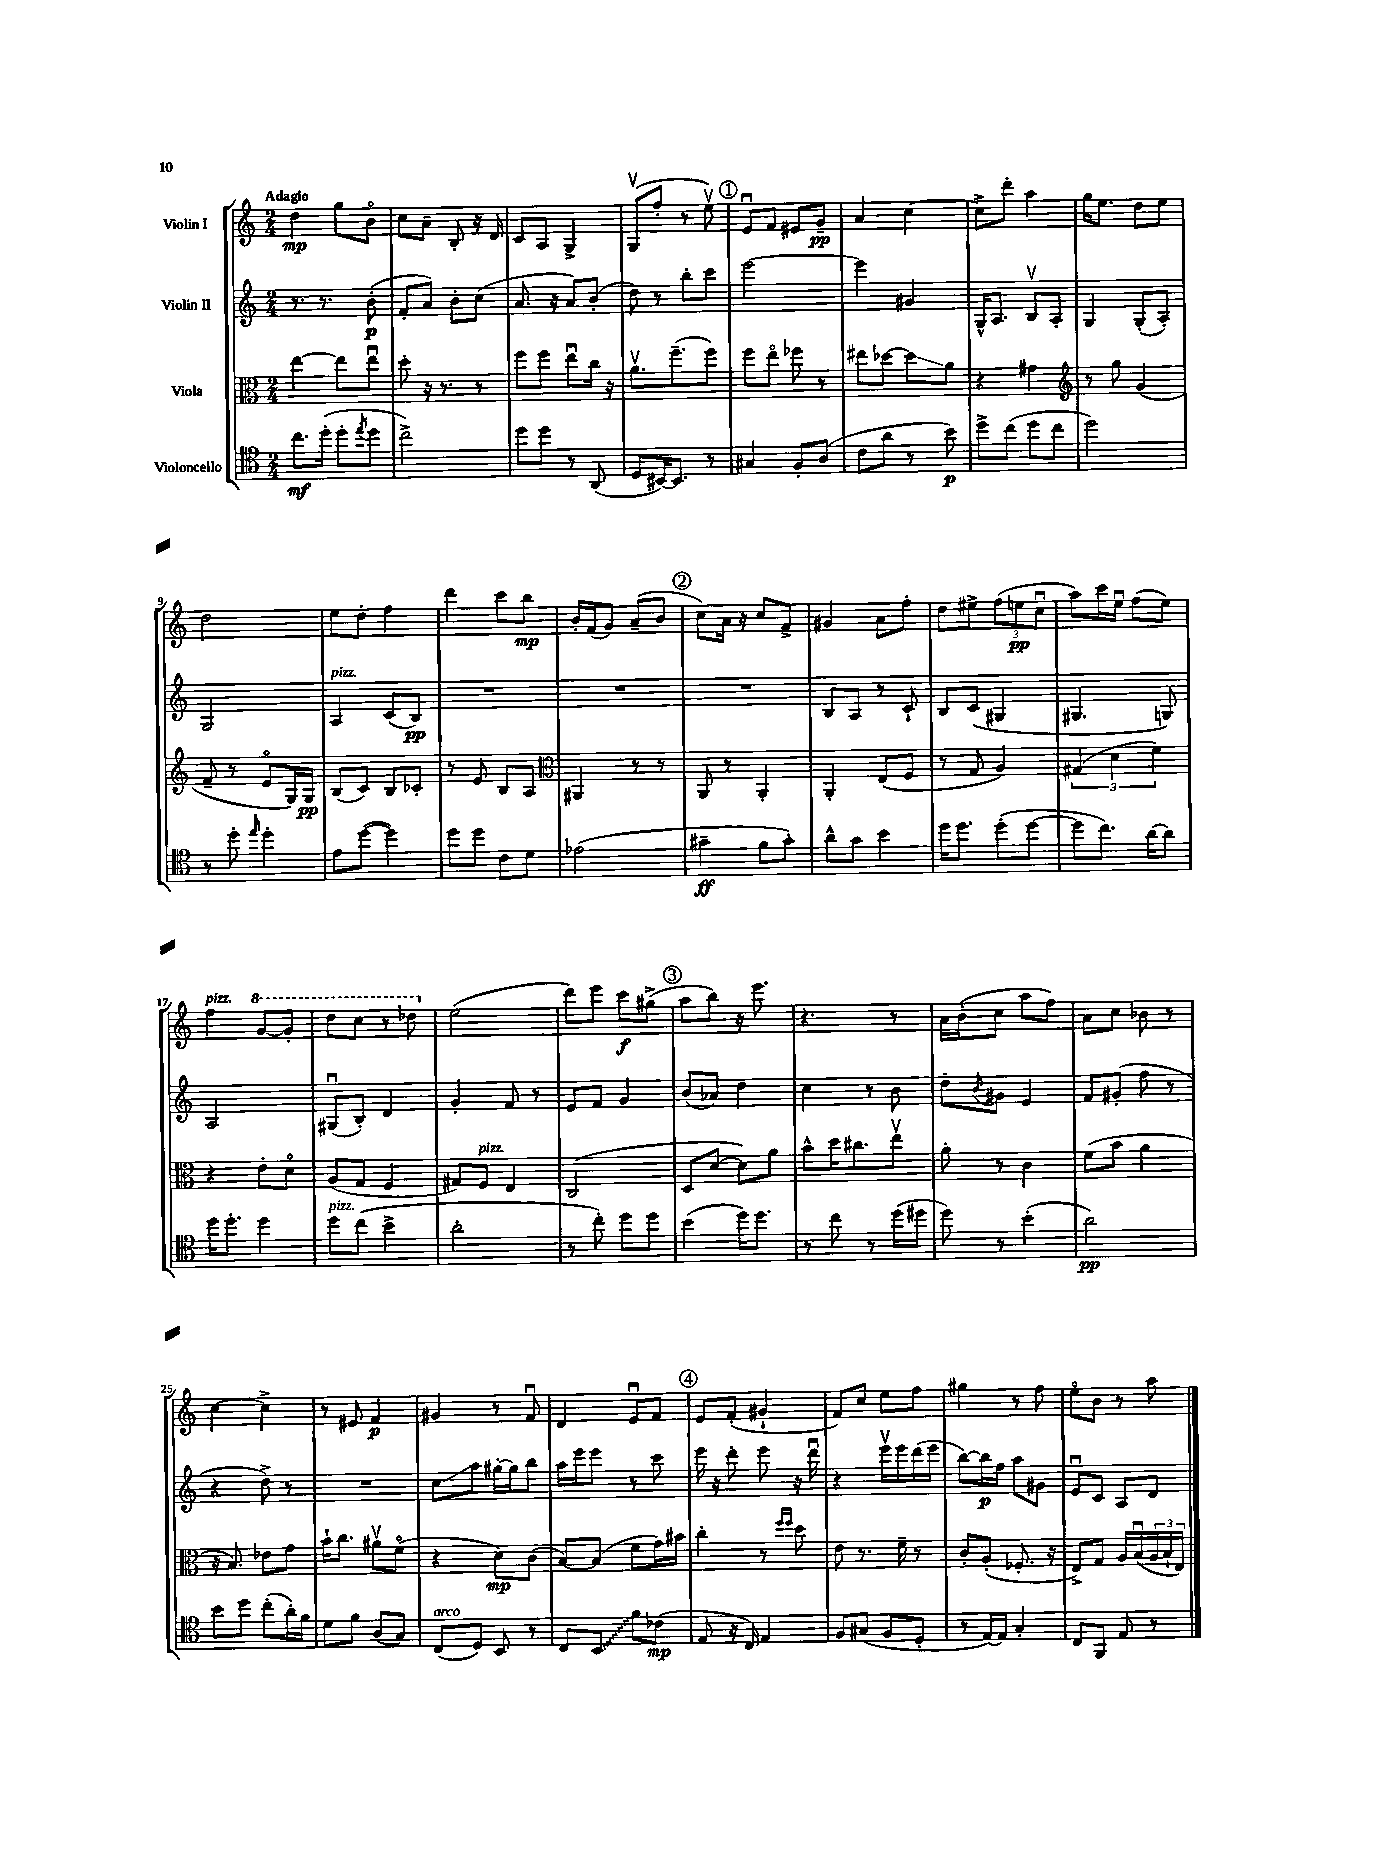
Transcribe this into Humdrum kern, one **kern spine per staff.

**kern	**kern	**kern	**kern
*staff4	*staff3	*staff2	*staff1
*clefC4	*clefC3	*clefG2	*clefG2
*k[]	*k[]	*k[]	*k[]
*M2/4	*M2/4	*M2/4	*M2/4
8.cc	[4ee	8.r	4dd
(16dd'	.	8.r	.
8dd'	8ee]	.	8gg
8qee	.	.	.
8dd	8eeu	(8b'	8bo
=	=	=	=
2cc^)	8dd'	8f'	8cc
.	16r	8a)	8a~
.	8.r	.	.
.	.	8b'	8B'
.	8r	(8cc	16r
.	.	.	16d
=	=	=	=
8dd	8ff	8.a	8c
8dd	8ff	.	8A
.	.	16r	.
8r	8eeu	8a)	4G^
(8AA	16cc	(8b'	.
.	16r	.	.
=	=	=	=
8D	8.av	8dd)	(8Gv
[16BB#)	.	8r	8ff'
8.BB#]	(8.ff~	.	.
.	.	8bb'	8r
8r	8ff)	8ccc	8eev)
=	=	=	=
4G#	8ff	[2eee	8eu
.	8eeo	.	8f
8F'	8ff-	.	8e#
(8A	8r	.	8g~
=	=	=	=
8c	8ee#	4eee]	4a
8a	[8dd-	.	.
8r	8dd-]	4g#	[4cc
8b)	8a	.	.
=	=	=	=
8dd^	4r	16G^^	8cc^]
.	.	8.A	.
(8cc	.	.	8ddd'
8dd	4g#	8Bv	4aa
8cc	.	8A'	.
=	=	=	=
*	*clefG2	*	*
2dd)	8r	4G	16gg
.	.	.	8.ee
.	8gg	.	.
.	(4g	(8G'	8dd
.	.	8A')	8ee
=	=	=	=
8r	8f~	2G	2dd
8dd'	8r	.	.
16qqee	.	.	.
4dd'	8eo	.	.
.	16G)	.	.
.	16G	.	.
=	=	=	=
8e	(8B	4A	8ee
([8dd	8c)	.	8dd'
4dd])	8B	(8c	4ff
.	8c-'	8B)	.
=	=	=	=
8dd	8r	2r	4ddd
8dd	8e	.	.
8c	8B	.	8ccc
8d	8A	.	8bb
=	=	=	=
*	*clefC3	*	*
(2e-	4AA#	2r	16b'
.	.	.	(16f
.	.	.	8g)
.	8r	.	(8a~
.	8r	.	8b
=	=	=	=
4g#~	8AA	2r	8cc)
.	8r	.	16a
.	.	.	16r
8f	4AA'	.	8cc
8g#')	.	.	8f^
=	=	=	=
8a^^	4AA'	8B	4g#
8g	.	8A	.
4b	(8E	8r	8a
.	8F	8c`	8ff'
=	=	=	=
16dd	8r	8B	8dd
8.dd	.	.	.
.	8G	(8c	8ee#^
(8dd'	4A)	4G#	(12ff
.	.	.	12ee
[8dd	.	.	.
.	.	.	12ccu
=	=	=	=
8dd]	(6G#	4.G#	8aa)
8.cc)	.	.	16ccc
.	6d	.	.
.	.	.	16eeu
.	.	.	(8ff
[16a	.	.	.
.	6f)	.	.
8a]	.	8G)	8ee)
=	=	=	=
16dd	4r	2A	4ff
8.dd'	.	.	.
4dd	8e'	.	[8gg
.	8do	.	8gg']
=	=	=	=
8dd	(8A	(8G#u	8ddd
(8cc	8G	8B')	8ccc
4b^	4F	4d	8r
.	.	.	8ddd-
=	=	=	=
2a'	8G#)	4g'	(2ee
.	8F	.	.
.	4E	8f	.
.	.	8r	.
=	=	=	=
8r	(2C	8e	8ddd)
8cc')	.	8f	8eee
8dd	.	4g	8ccc
8dd	.	.	(8gg#^
=	=	=	=
(4b	8D	(8b	8aa
.	[8d	8a-)	8bb)
16dd)	8d])	4dd	16r
8.dd	.	.	8.eee
.	8a	.	.
=	=	=	=
8r	8b^^	4cc	4.r
8cc	16dd	.	.
.	8.cc#	.	.
8r	.	8r	.
(16dd	8eev	8b	8r
16dd#	.	.	.
=	=	=	=
8dd)	8a'	8dd'	16a
.	.	.	(16b'
.	.	8qb	.
8r	8r	8g#	8cc
(4b'	4c	4e	8aa
.	.	.	8ff)
=	=	=	=
2a)	(8f	8f	8a
.	8b	(8g#'	8cc
.	4a	8ff	8b-
.	.	8r	8r
=	=	=	=
8b	16r	4r	[4cc
.	8.B)	.	.
8dd	.	.	.
(8cc'	8e-	8dd^)	4cc^]
16a')	8g	8r	.
16f	.	.	.
=	=	=	=
8d	16b`	2r	8r
.	8.cc	.	.
8f	.	.	8e#
(8A	8a#v	.	4f
8G)	(8fo	.	.
=	=	=	=
(8C	4r	8cc	4g#
8D)	.	8aa	.
8BB	8d)	[16gg#'	8r
.	.	16gg#]	.
8r	(8c	8bb	8fu
=	=	=	=
8C	[8B)	16aa	4d
.	.	16eee	.
8BB	(8B]	8eee	.
8f	8f	8r	8eu
(8c-	16g)	8ccc	8f
.	16b#	.	.
=	=	=	=
8E	4cc'	16eee	8e
.	.	16r	.
16r	.	8ddd'	(8f'
16C)	.	.	.
4E	8r	8eee	4g#`
.	16qqff	.	.
.	16qqff	.	.
.	8dd	16r	.
.	.	16dddu	.
=	=	=	=
8F	8e	4r	8f)
(8G#	8.r	.	8cc
8F	.	16eeev	8ee
.	16f~	16eee	.
8D'	8r	(16ddd	8ff
.	.	16eee	.
=	=	=	=
8r	8c'	[8bb)	4gg#
[16E)	(8A'	16bb]	.
16E]	.	16ff	.
4G'	8.F-'	8aa	8r
.	.	8g#	8ff
.	16r	.	.
=	=	=	=
8C	8E^)	8eu	8eeo
8FF	8G	8c	8b
8E	16A	8A	8r
.	(16Bu	.	.
8r	24A	8d	8aa
.	24B`	.	.
.	24E)	.	.
==	==	==	==
*-	*-	*-	*-
